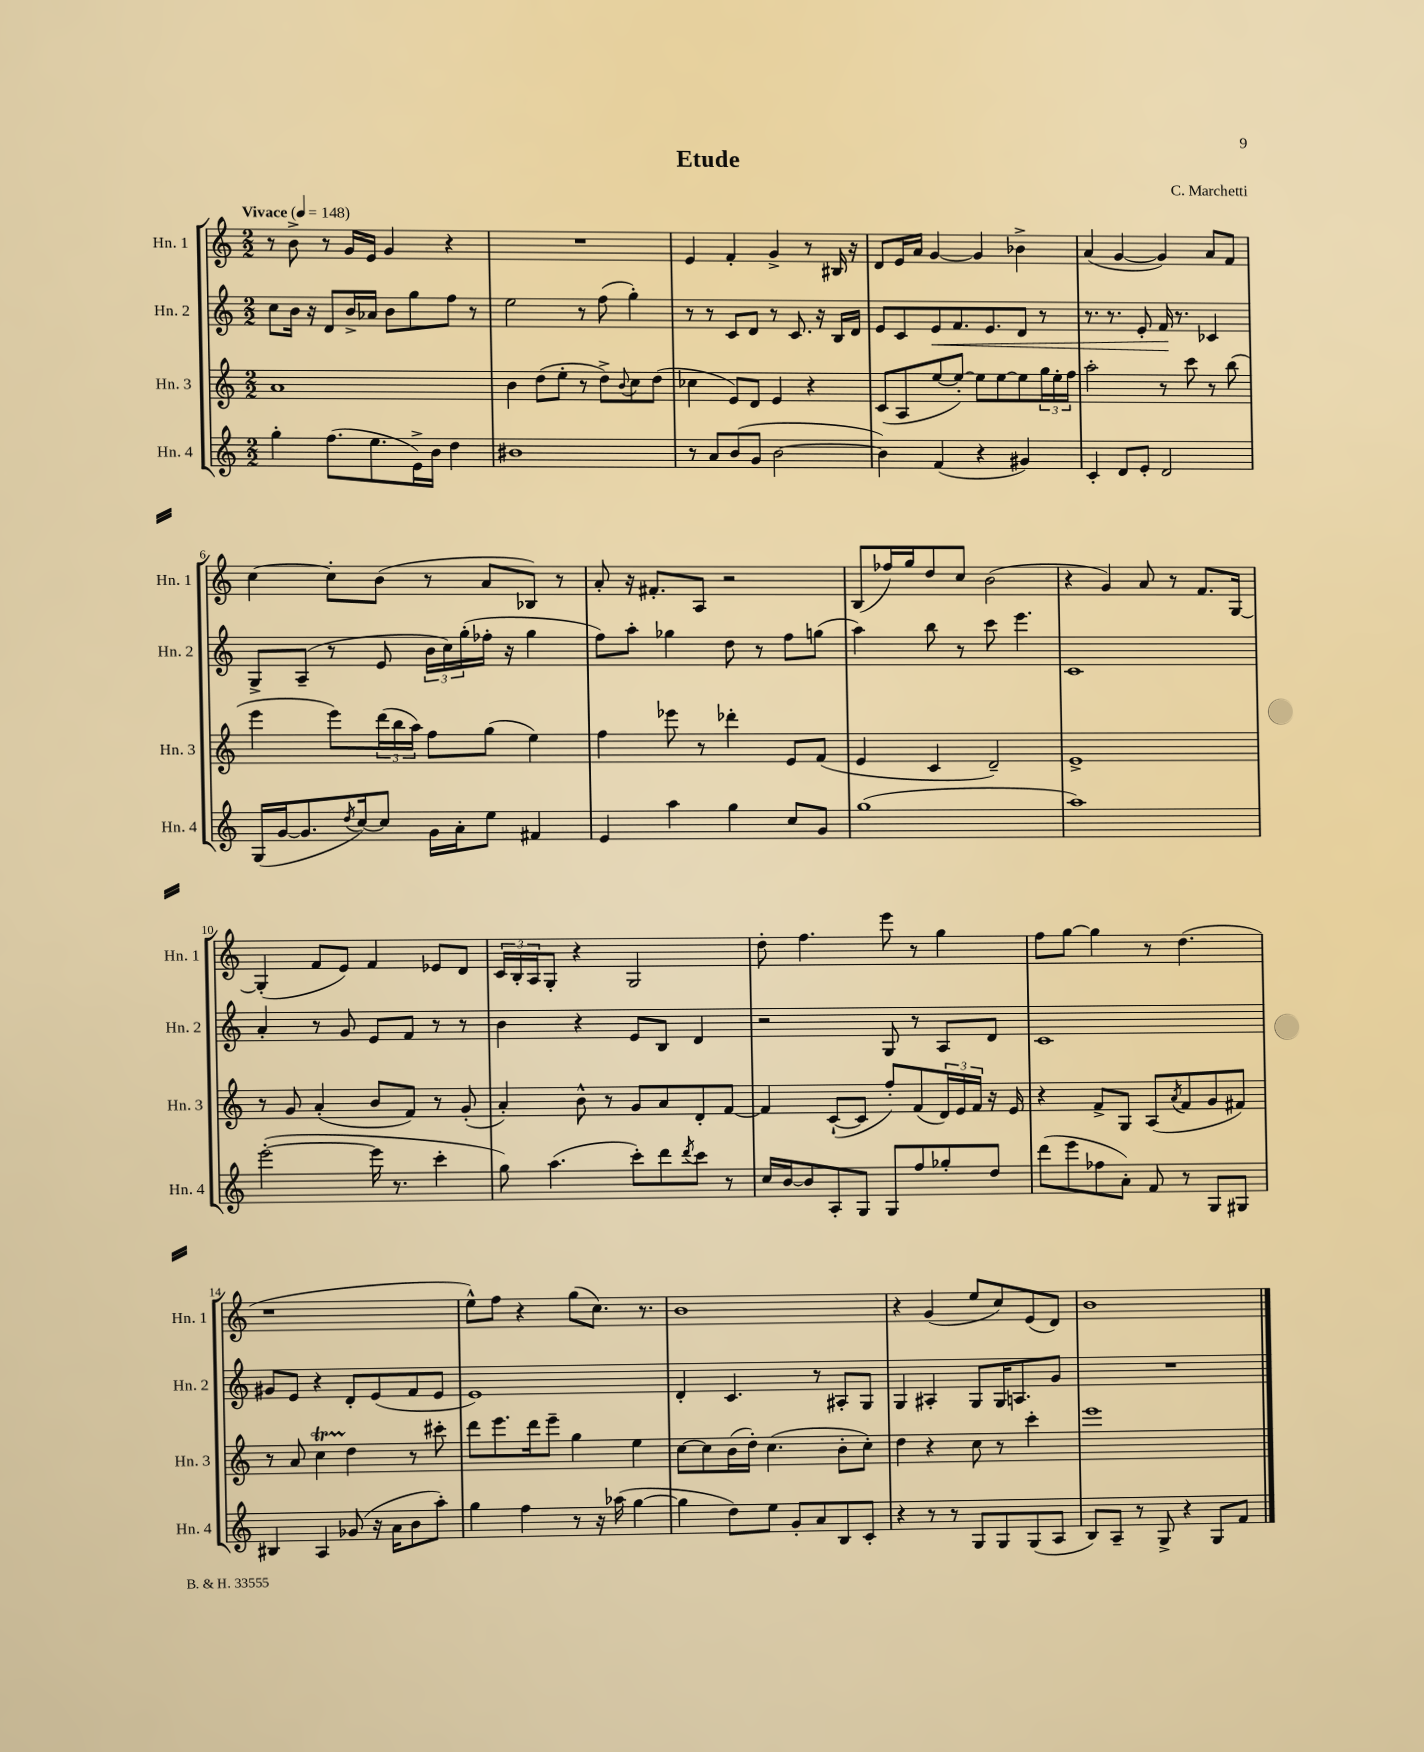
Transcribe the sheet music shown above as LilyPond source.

\header { title = "Etude" composer = "C. Marchetti" }
<<
\new StaffGroup <<
\new Staff = "s0" \with { instrumentName = "Hn. 1" shortInstrumentName = "Hn. 1" } {
    \clef treble \key c \major \numericTimeSignature \time 2/2 \tempo "Vivace" 4 = 148
    r8 b'8-> r8 g'16 e'16 g'4 r4 |
    R1 |
    e'4 f'4-. g'4-> r8 bis16 r16 |
    d'8 e'16 a'16 g'4~ g'4 bes'4-> |
    a'4( g'4~ g'4) a'8 f'8 |
    c''4~ c''8-. b'8( r8 a'8 bes8) r8 |
    a'8-. r16 fis'8.-. a8 r2 |
    b8( fes''16) g''16 d''8 c''8 b'2( |
    r4 g'4) a'8 r8 f'8. g16~ |
    g4-.( f'8 e'8) f'4 ees'8 d'8 |
    \tuplet 3/2 { c'16 b16-. a16 } g8-. r4 g2 |
    d''8-. f''4. e'''8 r8 g''4 |
    f''8 g''8~ g''4 r8 d''4.( |
    r1 |
    e''8-^) f''8 r4 g''8( c''8.) r8. |
    b'1 |
    r4 g'4( e''8 c''8) e'8( d'8) |
    b'1 \bar "|." |
}
\new Staff = "s1" \with { instrumentName = "Hn. 2" shortInstrumentName = "Hn. 2" } {
    \clef treble \key c \major \numericTimeSignature \time 2/2
    c''8 b'16 r16 d'8 b'16-> aes'16 b'8 g''8 f''8 r8 |
    e''2 r8 f''8( g''4-.) |
    r8 r8 c'8 d'8 r8 c'8. r16 b16 d'16 |
    e'8 c'8 e'8\< f'8. e'8. d'8 r8 |
    r8. r8. e'8-. f'16\! r8. ces'4 |
    g8-> a8--( r8 e'8 \tuplet 3/2 { b'16 c''16) g''16-.( } fes''16-. r16 g''4 |
    f''8) a''8-. ges''4 d''8 r8 f''8 g''8( |
    a''4) b''8 r8 c'''8 e'''4. |
    c'1 |
    a'4-. r8 g'8 e'8 f'8 r8 r8 |
    b'4 r4 e'8 b8 d'4 |
    r2 g8 r8 a8 d'8 |
    c'1 |
    gis'8 e'8 r4 d'8-. e'8( f'8 e'8 |
    e'1) |
    d'4-. c'4. r8 ais8-. g8 |
    g4 ais4-. g8 g16 a8. g'8 |
    R1 \bar "|." |
}
\new Staff = "s2" \with { instrumentName = "Hn. 3" shortInstrumentName = "Hn. 3" } {
    \clef treble \key c \major \numericTimeSignature \time 2/2
    a'1 |
    b'4 d''8( e''8-. r8 d''8->) \appoggiatura { b'8 } c''8 d''8( |
    ces''4 e'8) d'8 e'4 r4 |
    c'8( a8 e''8~ e''8~-.) e''8 e''8~ e''8 \tuplet 3/2 { g''16 e''16-. f''16 } |
    a''2-. r8 c'''8 r8 b''8( |
    e'''4 e'''8) \tuplet 3/2 { d'''16( b''16 a''16) } f''8 g''8( e''4) |
    f''4 ees'''8 r8 des'''4-. e'8 f'8( |
    e'4 c'4 d'2--) |
    e'1-> |
    r8 g'8 a'4-.( b'8 f'8) r8 g'8-.( |
    a'4-.) b'8-^ r8 g'8 a'8 d'8-. f'8~ |
    f'4 c'8~-!( c'8 f''8-.) f'8( \tuplet 3/2 { d'16) e'16 f'16 } r16 e'16 |
    r4 f'8-> g8 a8( \acciaccatura { a'8 } f'8 g'8 fis'8) |
    r8 a'8 c''4\startTrillSpan d''4\stopTrillSpan r8 cis'''8-. |
    d'''8 e'''8. d'''16 e'''8-- g''4 e''4 |
    c''8~ c''8 b'16( d''16-.) c''4.( b'8-. c''8-.) |
    d''4 r4 c''8 r8 c'''4-. |
    e'''1 \bar "|." |
}
\new Staff = "s3" \with { instrumentName = "Hn. 4" shortInstrumentName = "Hn. 4" } {
    \clef treble \key c \major \numericTimeSignature \time 2/2
    g''4-. f''8.( e''8. e'16->) b'16 d''4 |
    bis'1 |
    r8 a'8 b'8( g'8 b'2~ |
    b'4) f'4( r4 gis'4) |
    c'4-. d'8 e'8-. d'2 |
    g16( g'16~ g'8. \acciaccatura { d''8 } c''16~) c''8 g'16 a'16-. e''8 fis'4 |
    e'4 a''4 g''4 c''8 g'8 |
    g''1( |
    a''1) |
    e'''2~-.( e'''16 r8. c'''4-. |
    g''8) a''4.( c'''8-.) d'''8 \acciaccatura { d'''8 } c'''8 r8 |
    c''16 b'16~ b'8 a8-. g8 g8 f''8 ges''8-. d''8 |
    d'''8( e'''8 fes''8 a'8-.) f'8 r8 g8 gis8 |
    bis4 a4 ges'8( r16 a'16 b'8 a''8-.) |
    g''4 f''4 r8 r16 aes''16( g''4~ |
    g''4 d''8) e''8 g'8-. a'8 b8 c'8-. |
    r4 r8 r8 g8 g8 g8( a8 |
    b8) a8-- r8 g8-> r4 g8 f'8 \bar "|." |
}
>>
>>
